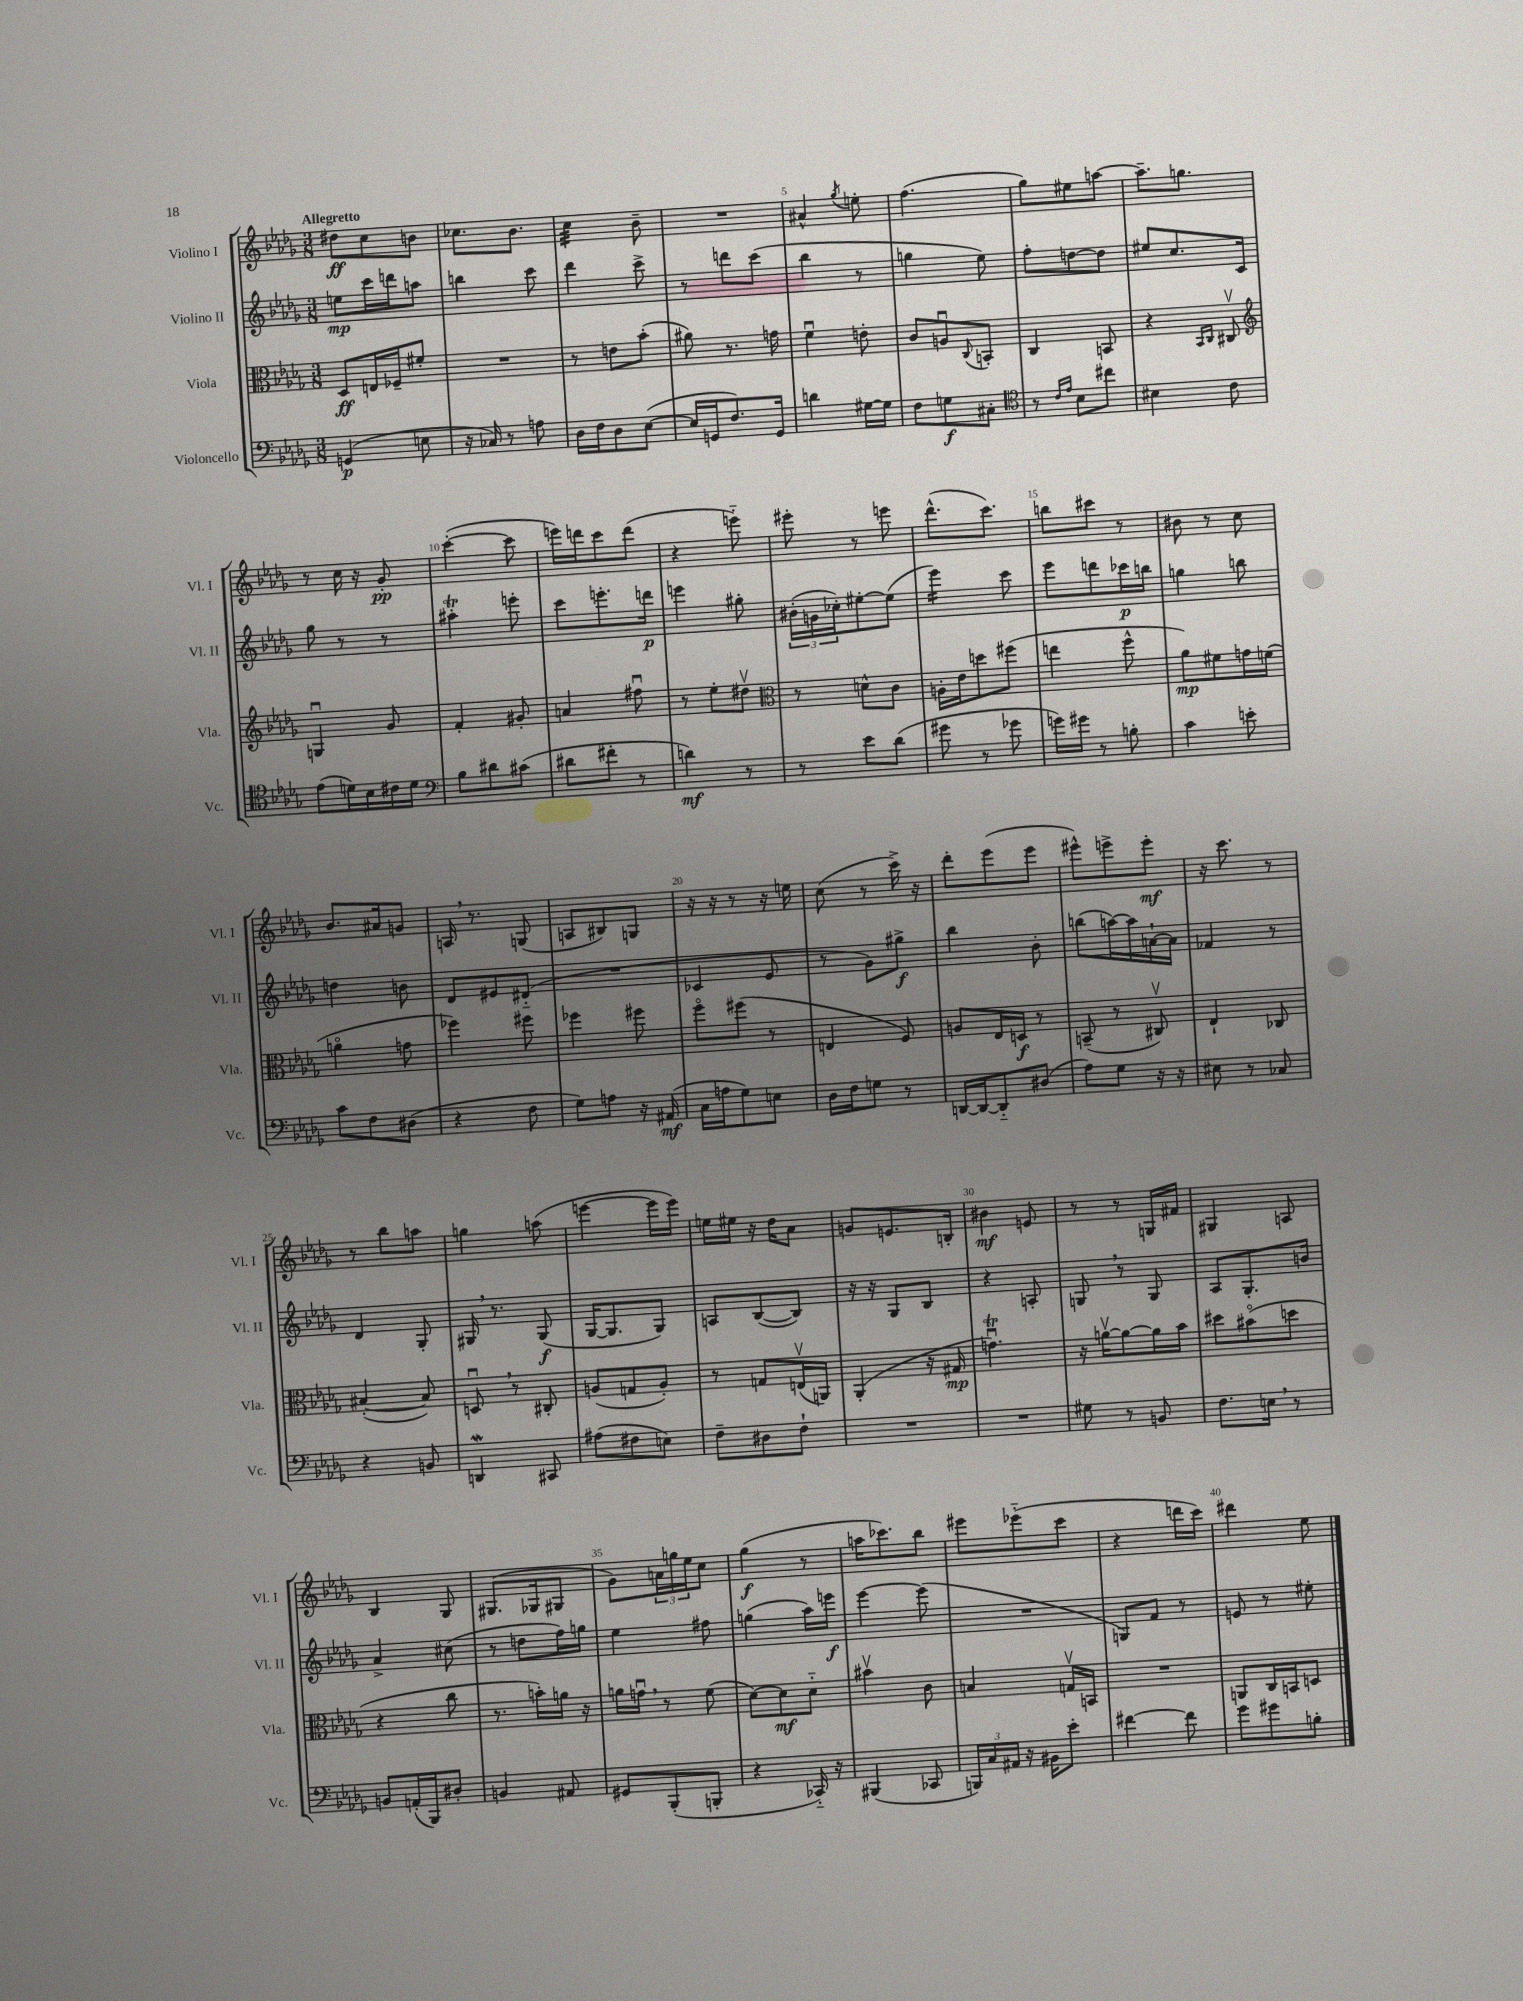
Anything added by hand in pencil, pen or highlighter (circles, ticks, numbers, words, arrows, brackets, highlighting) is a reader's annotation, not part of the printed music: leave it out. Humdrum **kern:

**kern	**kern	**kern	**kern
*staff4	*staff3	*staff2	*staff1
*clefF4	*clefC3	*clefG2	*clefG2
*k[b-e-a-d-g-]	*k[b-e-a-d-g-]	*k[b-e-a-d-g-]	*k[b-e-a-d-g-]
*M3/8	*M3/8	*M3/8	*M3/8
(4GG	8D-	8ee	8dd#
.	16E	16ccc	8cc
.	16F-~	16ddd	.
8E	8f#'	8aa	8b
=	=	=	=
16r	4.r	4bb	8.cc-
16C-)	.	.	.
8r	.	.	.
.	.	.	8.b-
8A	.	8ccc	.
=	=	=	=
16D-	8r	4ddd-	4cc
16F	.	.	.
8D-	8e	.	.
([8E-	(8b-'	8ccc^	8b-~
=	=	=	=
16E-]	8a#)	8r	4.r
16GG	.	.	.
8.F)	8.r	8ddd	.
.	.	(8ccc	.
16GG	16g	.	.
=	=	=	=
4d	4fu	4bb-	4a#^^
.	.	.	8qgg-
[16G#	8e'	8r	8ee'
16G#]	.	.	.
=	=	=	=
8F	8c	4gg	(4.ff
8G	8Au	.	.
.	8qqC	.	.
8C#'	8BB'	8ee-)	.
=	=	=	=
*clefC4	*	*	*
8r	4C	8ff'	8gg-)
16qqc	.	.	.
16qqe-	.	.	.
8B-	.	[8dd	8ee#
8cc#	8BB	8dd]	[8aa
=	=	=	=
4B#	4r	8ee#	8.aa~]
.	.	8.cc	.
.	.	.	8.gg
.	16qqBB-	.	.
.	16qqC	.	.
8c	8C#v	.	.
.	.	16c	.
=	=	=	=
*	*clefG2	*	*
(8e-	4Gu	8gg-	8r
16d)	.	8r	16cc
16B-	.	.	16r
16c#	8g-	8r	8g-'
16d	.	.	.
=	=	=	=
*clefF4	*	*	*
8B-	4f'	4aa#'	([4ccc'
8d#	.	.	.
(8c#	8g#'	8eee'	8ccc]
=	=	=	=
8d#	4a	8ccc	16eee)
.	.	.	16ddd
8f#'	.	8.eee'	8ccc
8r	8ff#u	.	(8ddd
.	.	16ddd	.
=	=	=	=
4d)	8r	4eee	4r
.	8ee-'	.	.
8r	8dd#v	8gg#'	8eee'~)
=	=	=	=
*	*clefC3	*	*
8r	8r	(24b#'	8eee#'
.	.	24g	.
.	.	24cc-')	.
8e-	8d^^	[8ee#'	8r
(8d-	8c	(8ee#]	8eee
=	=	=	=
8g#	16A'	4eee-)	(8.ddd-^^
.	16e-	.	.
8r	8dd	.	.
.	.	.	8.ccc)
8g-	(8ff#	8ccc	.
=	=	=	=
16g)	4ee	8eee-	8bb
16g#	.	.	.
8r	.	8ddd	8ccc#
8B'	8ff^^	16ccc-	8r
.	.	16bb	.
=	=	=	=
4c	8a-)	4gg	8b#
.	8f#	.	8r
8e'	16g	8bb	8cc
.	(16f	.	.
=	=	=	=
8c	4ao	4dd	8.b-
8F	.	.	.
.	.	.	16a#
(8D#	8g	8b	8g
=	=	=	=
4r	4ff-)	8d-	16A
.	.	.	8.r
.	.	8e#	.
8F	8ff#	(8d#'~	(8G
=	=	=	=
8G-)	4ff-	4.r	8A
8A	.	.	8B#)
16r	8ff#	.	8G
(16AA#	.	.	.
=	=	=	=
16C	8ffo	4c-	16r
16A	.	.	16r
8G-)	(8ff#	.	8r
8E	8r	8e-	16r
.	.	.	16ee
=	=	=	=
16D-	4E	8r	(8cc
16F	.	.	.
8G	.	8g-)	8r
8r	8F)	8gg#^	16ccc^)
.	.	.	16r
=	=	=	=
[16DD	8A	4bb-	8ddd-'
16DD_	.	.	.
8DD'~]	16E-	.	(8eee-
.	16D	.	.
(8D#	8r	8b-'	8eee-
=	=	=	=
8A-)	(8BB~	(8bb	8eee#^^)
8G-	8r	[16aa)	8eee^
.	.	16aa]	.
16r	8C#v)	[16a`	8eee'
16r	.	16a]	.
=	=	=	=
8E#	4E-`	4f-	16r
.	.	.	8.ccc
8r	.	.	.
8C-	8C-	8r	8r
=	=	=	=
4r	([4B#'	4d-	8r
.	.	.	8bb-
8BB	8B#])	8G-'	8aa
=	=	=	=
4DD	8Du	16G#	4gg
.	.	8.r	.
.	8r	.	.
8CC#	8C#'	(8G#	(8aa
=	=	=	=
(8A#	(8A	[16G-	[4eee
.	.	8.G-]	.
8F#	8G	.	.
8E)	8A')	8G-)	16eee]
.	.	.	16eee)
=	=	=	=
8F~	8r	8A	16ee
.	.	.	16ee#
8D#	8G	([8B-	16r
.	.	.	16dd-
8F`	(16Ev	8B-])	8a-
.	16AA)	.	.
=	=	=	=
4.r	(4AA-'	16r	8g
.	.	16r	.
.	.	8G-	8.e
.	16r	8B-	.
.	16G#	.	16B'
=	=	=	=
4.r	4.gu)	4r	4b#
.	.	8A'	8e
=	=	=	=
8G#	16r	8G	8r
.	[16av	.	.
8r	8a_	8r	8r
8BB	16a]	8G	16G
.	16b-	.	16f#
=	=	=	=
8.F	8dd#	8A-	4G#
.	(8b#o	8.G-'	.
16E	.	.	.
8r	8dd	.	8A
.	.	16b	.
=	=	=	=
8BB	4r	4a-^	4B-
(16AA'	.	.	.
16BBB-)	.	.	.
8D#'	8cc	(8cc#	8G-
=	=	=	=
4BB	8.r	8r	(8.G#
.	.	8dd	.
.	16b')	.	16G-
8AA#	16a	16ff)	8G#
.	16r	16gg	.
=	=	=	=
8GG#	16a	4ee-	8g-)
.	16gu	.	.
(8BBB-'	8r	.	24a
.	.	.	24gg
.	.	.	24ee-
8BBB'	(8f	8ff#	8cc
=	=	=	=
4r	[8d-)	(4gg	(4gg-
.	8d-]	.	.
16CC-'~)	8d-'~	16aa-)	8r
16r	.	16eee	.
=	=	=	=
(4BBB#	4b#v	[4eee-	16aa
.	.	.	8.ccc-)
8CC-	8c	(8eee-]	8bb-
=	=	=	=
24BBB)	4B	4.r	8eee#
24C	.	.	.
24AA#	.	.	.
16r	.	.	(8eee-'~
16BB#	.	.	.
8e-'	16Gv	.	8ccc
.	16BB	.	.
=	=	=	=
[4f#	4.r	8G)	4r
.	.	8f	.
8f#]	.	8r	16ddd
.	.	.	16ccc)
=	=	=	=
8g-	8AA	8e	4ddd#
8g#	16C	8r	.
.	16BB	.	.
8B'	8D	8ee#'	8ee-
==	==	==	==
*-	*-	*-	*-
